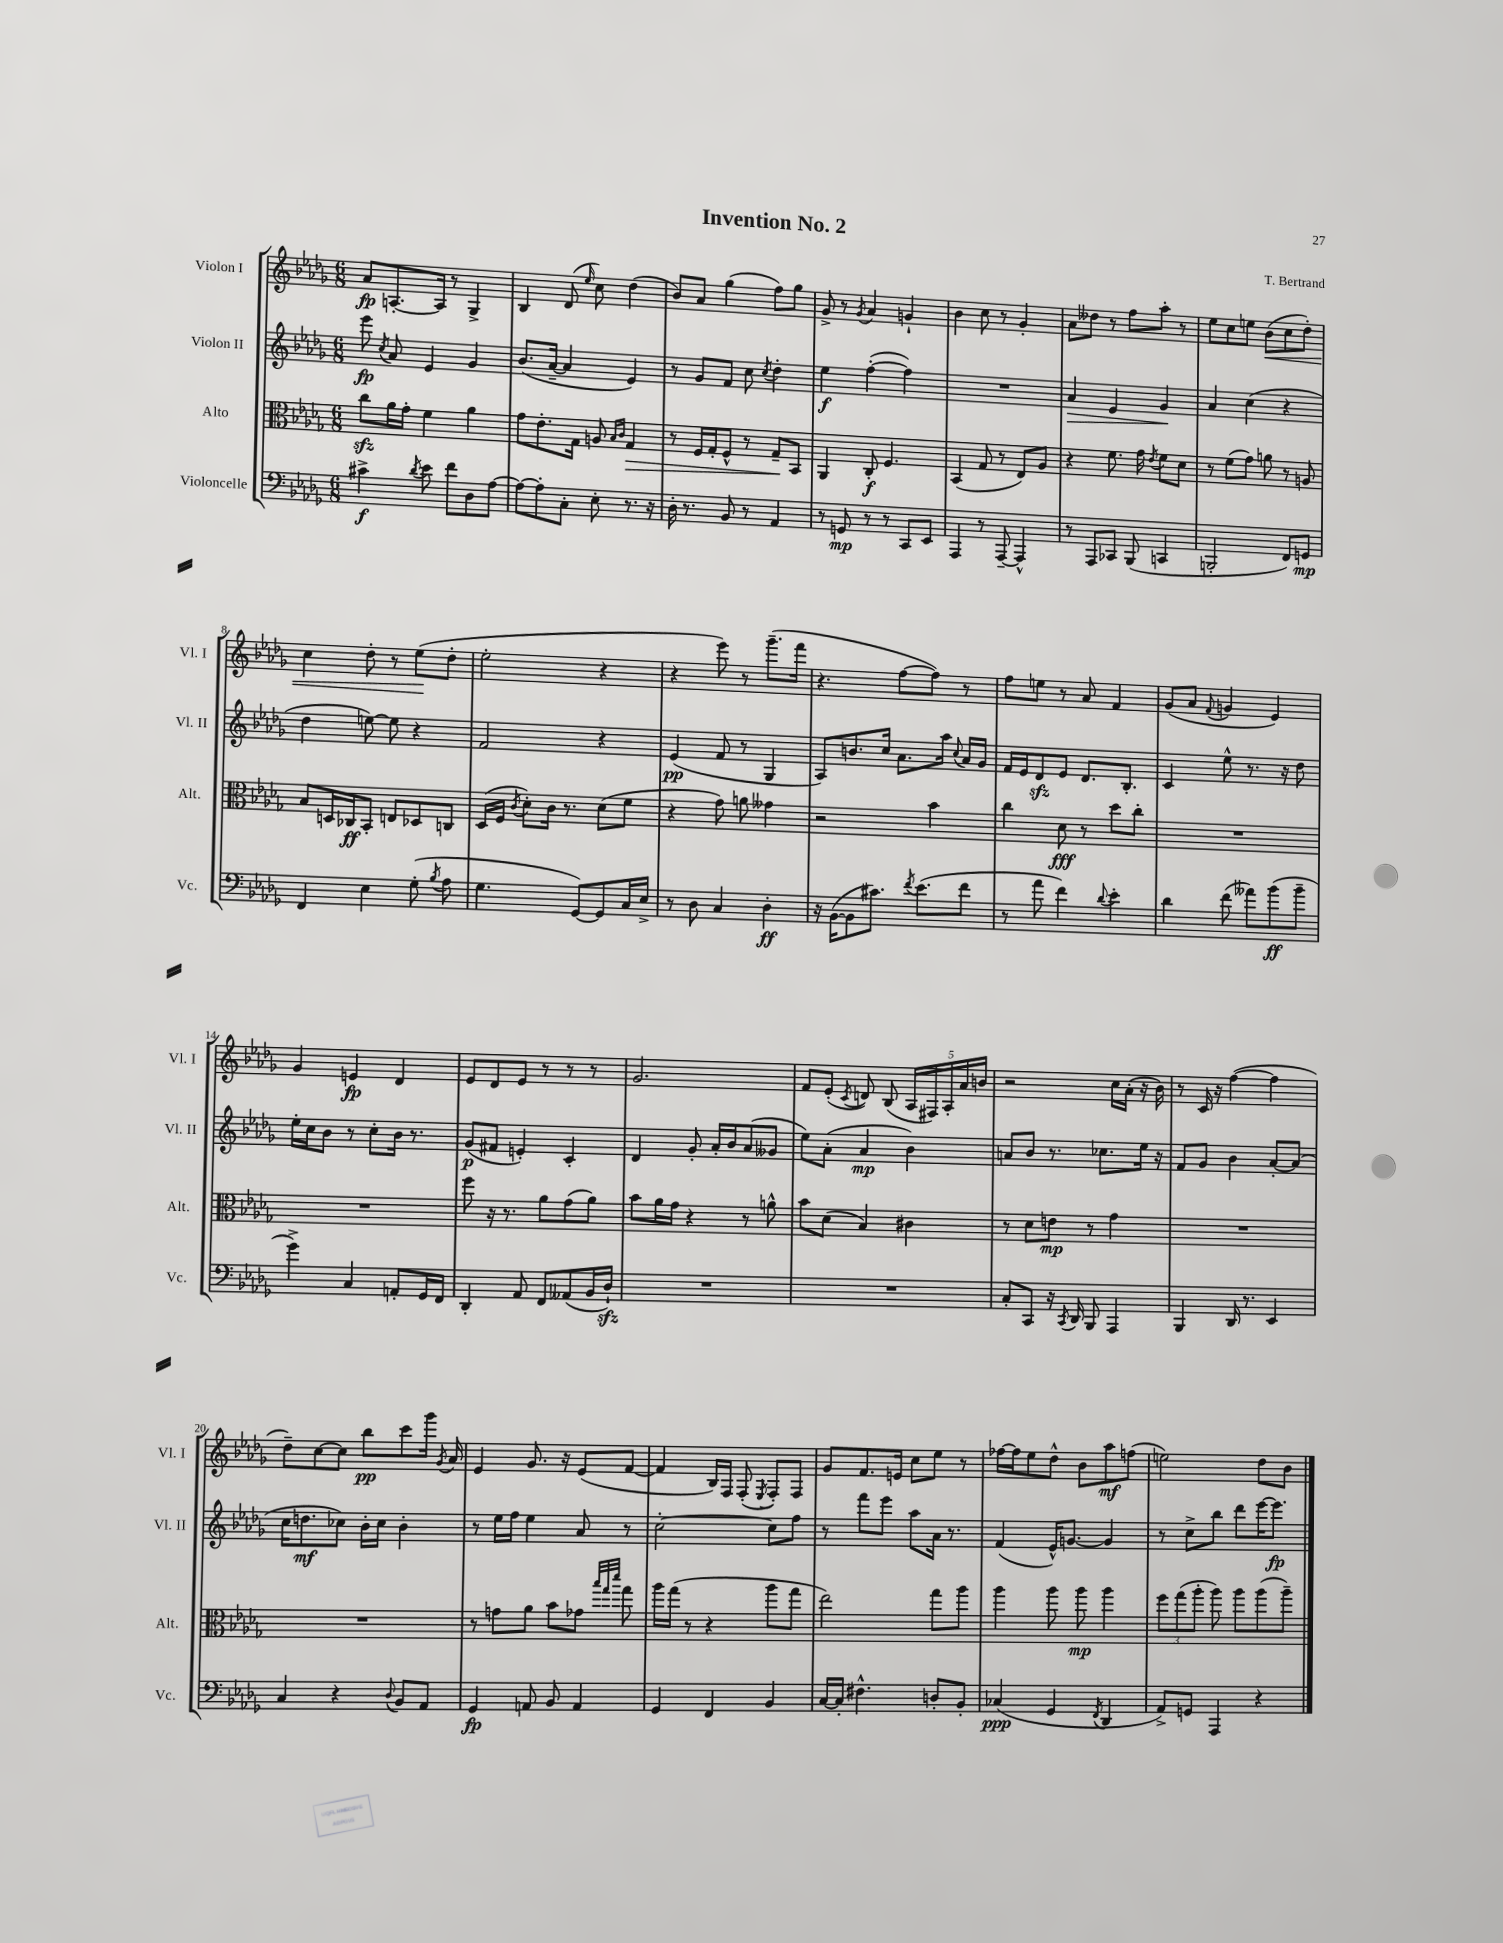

**kern	**kern	**kern	**kern
*staff4	*staff3	*staff2	*staff1
*clefF4	*clefC3	*clefG2	*clefG2
*k[b-e-a-d-g-]	*k[b-e-a-d-g-]	*k[b-e-a-d-g-]	*k[b-e-a-d-g-]
*M6/8	*M6/8	*M6/8	*M6/8
4c#^\	8cc\L	8eee-\	8a-/L
.	.	8qcc/	.
.	16a-\L	8a-/	[8.A'/
.	16g-'\JJ	.	.
8qd-/	.	.	.
8e-\	4f\	4e-/	.
.	.	.	16A/]Jk
8f\L	.	.	8r
8D-\	4a-\	4g-/	4G-^/
[8A-\J	.	.	.
=	=	=	=
8A-\_L	8g-\L	(8.b-/L	4B-/
8A-'\]	8.e-'\	.	.
.	.	[16a-~/Jk	.
8C'\J	.	4a-/]	(8d-/
.	16G-\Jk	.	.
.	.	.	16qqee-/
8E-'\	8A/	.	8cc\)
.	16qqB-/LL	.	.
.	16qqc/JJ	.	.
8.r	4G-/	4e-/)	(4dd-\
16r	.	.	.
=	=	=	=
16D-'\	8r	8r	8b-/L)
8.r	.	.	.
.	16F/LL	8g-/L	8a-/J
.	16G-'/J	.	.
8BB-/	8F^^/J	8f/J	(4gg-\
8r	8r	8cc\	.
.	.	8qcc/	.
4AA-/	8G-~/L	4dd-'\	8ff\L)
.	8BB-/J	.	8gg-\J
=	=	=	=
8r	4AA-/	4ee-\	8g-^/
8GG/	.	.	8r
.	.	.	8qg-/
8r	8C'/	([4ff'\	4a-/
8r	4.F/	.	.
8CC/L	.	4ff\])	4g`/
8EE-/J	.	.	.
=	=	=	=
4AAA-/	(4BB-/	2.r	4b-\
8r	8G-/	.	8cc\
[8AAA-~/	8r	.	8r
4AAA-^^/]	8E-/L)	.	4g-'/
.	8A-/J	.	.
=	=	=	=
8r	4r	4a-/	8a-\L
8AAA-/L	.	.	8dd--\J
8CC-/J	8.f\	4e-/	8r
(8BBB-/	.	.	8ff\L
.	16g-\	.	.
.	8qe-/	.	.
4CC/	8f\L	4g-/	8aa-'\J
.	8d-\J	.	8r
=	=	=	=
2BBB'/	8r	4a-/	8ee-\L
.	(8f\L	.	8cc\
.	8g-\J)	(4cc\	8ee\J
.	8a\	.	(8b-\L
8FF/L)	8r	4r	8cc\
8GG/J	8A/	.	8dd-'\J)
=	=	=	=
4FF/	8B-/L	4dd-\	4cc\
.	16D/L	.	.
.	16C-/J	.	.
4E-\	8BB-'/J	[8ee\)	8dd-'\
.	8E/L	8ee\]	8r
(8G-'\	8D-/	4r	(8ee-\L
8qB-/	.	.	.
8A-\	8C/J	.	8dd-'\J
=	=	=	=
4.G-\	(16D-/LL	2f/	2ee-'\
.	16F/JJ	.	.
.	8qc/	.	.
.	8d-'\L)	.	.
.	16c\Jk	.	.
.	8.r	.	.
[8GG-/L)	.	.	.
8GG-/]	(8d-\L	4r	4r
16C/L	8f\J	.	.
16E-^/JJ	.	.	.
=	=	=	=
8r	4r	(4e-/	4r
8D-\	.	.	.
4C/	8g-\)	8f/	8eee-\)
.	8a\	8r	8r
4D-'\	4g--\	4G-/	(8.ggg-~\L
.	.	.	16fff\Jk
=	=	=	=
16r	2r	8A-/L)	4.r
([16BB-\LK	.	.	.
8BB-\]	.	8.b/	.
8.c#\J)	.	.	.
.	.	16cc/Jk	.
.	.	8.a-\L	[8ff\L
8qf/	.	.	.
(8.e-\L	.	.	.
.	4b-\	.	8ff\]J)
.	.	16aa-\Jk	.
.	.	8qqcc/	.
8f\J	.	16a-/LL	8r
.	.	16g-/JJ	.
=	=	=	=
8r	4cc\	16f/LL	8ff\L
.	.	16e-/J	.
8a-\	.	8d-/	8ee\J
4f\)	8d-\	8e-/J	8r
.	8r	8.d-/L	8a-/
8qqd-/	.	.	.
4e-'\	8dd-\L	.	4f/
.	.	8.B-'/J	.
.	8cc'\J	.	.
=	=	=	=
4d-\	2.r	4c/	(8g-/L
.	.	.	8a-/J
.	.	.	8qqf/
(8f\	.	8ee-^^\	4g/
8a--\L)	.	8.r	.
(8b-\	.	.	4e-/)
.	.	16r	.
8b-~\J	.	8dd-\	.
=	=	=	=
4g-^\)	2.r	16ee-'\LL	4g-/
.	.	16cc\J	.
.	.	8b-\J	.
4C/	.	8r	4e/
.	.	8cc'\L	.
8AA'/L	.	16b-\Jk	4d-/
.	.	8.r	.
16GG-/L	.	.	.
16FF/JJ	.	.	.
=	=	=	=
4DD-'/	8ff\	(8g-/L	8e-/L
.	16r	8f#/J	8d-/
.	8.r	.	.
8AA-/	.	4e'/)	8e-/J
8FF/L	8a-\L	.	8r
(8AA--/	(8g-\	4c'/	8r
16BB-/L	8a-\J)	.	8r
16D-`/JJ)	.	.	.
=	=	=	=
2.r	8b-\L	4d-/	2.g-/
.	16a-\L	.	.
.	16g-\JJ	.	.
.	4r	8g-'/	.
.	.	16a-'/LL	.
.	.	16b-/J	.
.	8r	(8a-/	.
.	8a^^\	8g--/J	.
=	=	=	=
2.r	8b-\L	8ee-\L)	8f/L
.	(8d-\J	(8a-'\J	(8e-'/J
.	.	.	8qc/
.	4B-/)	4a-/	8d/)
.	.	.	(8B-/
.	4c#\	4b-\)	20A-/LL
.	.	.	20F#/)
.	.	.	20A-'/
.	.	.	20a-/
.	.	.	20b/JJ
=	=	=	=
8C'/L	8r	8a/L	2r
8CC/J	8d-\L	8b-/J	.
16r	8e\J	8.r	.
8qCC/	.	.	.
16DD-/	.	.	.
8BBB-/	8r	.	.
.	.	8.cc-\L	.
4AAA-/	4g-\	.	16cc\LL
.	.	.	(16a-'\JJ
.	.	16ee-\Jk	16r
.	.	16r	16b-\)
=	=	=	=
4BBB-/	2.r	8f/L	8r
.	.	8g-/J	16c/
.	.	.	16r
16DD-/	.	4b-\	([4ff\
8.r	.	.	.
4EE-/	.	[8a-'/L	4ff\]
.	.	(8a-/]J	.
=	=	=	=
4C/	2.r	16cc\LK	8dd-~\L)
.	.	8.dd\	.
.	.	.	[8cc\
4r	.	8cc-\J)	8cc\]J
.	.	16b-'\LL	8bb-\L
.	.	16cc-\JJ	.
8qqD-/	.	.	.
8BB-/L	.	4b-'\	8ccc\
8AA-/J	.	.	16ggg-\Jk
.	.	.	8qg-/
.	.	.	16a-/
=	=	=	=
4GG-/	8r	8r	4e-/
.	8g\L	16ee-\LL	.
.	.	16ff\JJ	.
8AA/	8a-\J	4ee-\	8.g-/
8BB-/	8b-\L	.	.
.	.	.	16r
4AA/	8g-\J	8a-/	(8e-/L
.	32qqbb-/LLL	.	.
.	32qqgg-/	.	.
.	32qqddd-/JJJ	.	.
.	8gg-\	8r	[8f/J
=	=	=	=
4GG-/	16aa-\LL	[2cc'\	4f/]
.	(16gg-\JJ	.	.
.	8r	.	.
4FF/	4r	.	16B-/LL)
.	.	.	16F/JJ
.	.	.	(8F'/
.	.	.	8qE-/
4BB-/	8aa-\L	8cc\]L	8F'/L)
.	8gg-\J	8ff\J	8F/J
=	=	=	=
[16C/LL	2ee-\)	8r	8g-/L
16C'/]JJ	.	.	.
4.F#^^\	.	8fff\L	8.f/
.	.	8eee-\J	.
.	.	.	16e/Jk
.	.	8aa-\L	8cc\L
8D'/L	8gg-\L	16a-\Jk	8ee-\J
.	.	8.r	.
8BB-'/J	8aa-\J	.	8r
=	=	=	=
(4C-/	4aa-\	(4f/	[16ff-\LL
.	.	.	16ff-\]J
.	.	.	8ee-\
4GG-/	8aa-\	16e-^^/LK)	8dd-^^\J
.	.	[8.g/J	.
.	8aa-\	.	8b-\L
8qFF/	.	.	.
4DD-/	4aa-\	4g/]	8aa-\
.	.	.	(8ff\J
=	=	=	=
8AA-^/L)	12ff\L	8r	2ee\)
.	(12gg-\	.	.
8GG/J	.	8cc^\L	.
.	12aa-'\J	.	.
4AAA-/	8aa-\)	8bb-\J	.
.	8aa-\L	8ddd-\L	.
4r	(8aa-\	[16eee-\K	8dd-\L
.	.	8.eee-\]J	.
.	8aa-~\J)	.	8b-\J
==	==	==	==
*-	*-	*-	*-
